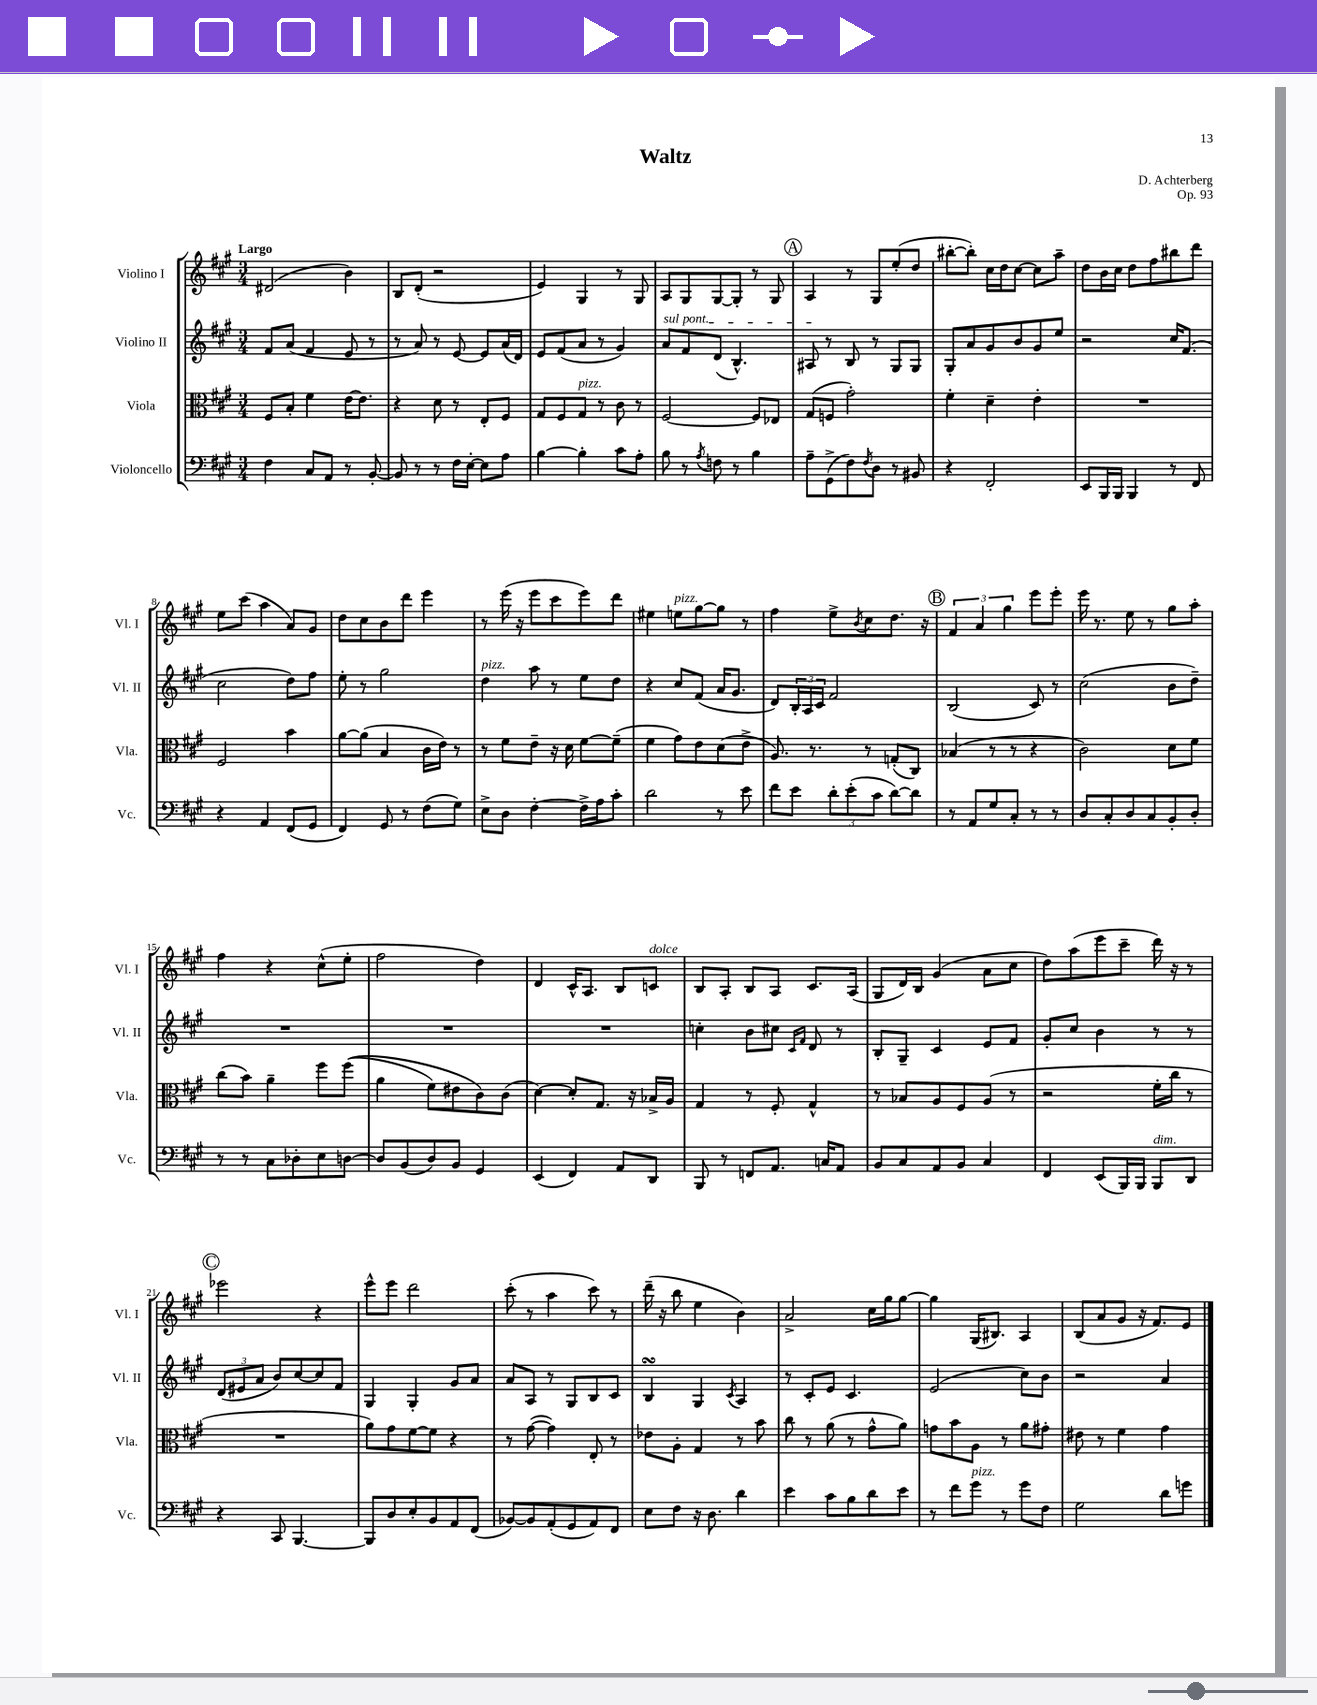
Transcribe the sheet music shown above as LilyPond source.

\header { title = "Waltz" composer = "D. Achterberg" opus = "Op. 93" }
<<
\new StaffGroup <<
\new Staff = "s0" \with { instrumentName = "Violino I" shortInstrumentName = "Vl. I" } {
    \clef treble \key a \major \numericTimeSignature \time 3/4 \tempo "Largo"
    dis'2( b'4) |
    b8 d'8-.( r2 |
    e'4) gis4 r8 gis8 |
    a8 gis8 gis8~ gis8-. r8 gis8 |
    \mark \markup { \circle "A" } a4 r8 gis8 e''8-.( d''8 |
    bis''8~-. bis''8-.) cis''16 d''16 cis''8~ cis''8 a''8-- |
    d''8 b'16 cis''16 d''8 fis''8 bis''8 d'''8 |
    e''8 cis'''8( a''4 a'8) gis'8 |
    d''8 cis''8 b'8 d'''8 e'''4 |
    r8 e'''16( r16 e'''8 cis'''8 e'''8) d'''8 |
    eis''4 e''8^\markup { \italic "pizz." } gis''8~ gis''8 r8 |
    fis''4 e''8-> \acciaccatura { b'8 } cis''8 d''8. r16 |
    \mark \markup { \circle "B" } \tuplet 3/2 { fis'4 a'4 gis''4 } e'''8 e'''8-. |
    e'''16 r8. e''8 r8 gis''8 a''8-. |
    fis''4 r4 cis''8-^( e''8-. |
    fis''2 d''4) |
    d'4 cis'16-^ a8. b8 c'8^\markup { \italic "dolce" } |
    b8 a8-. b8 a8 cis'8. a16( |
    gis8 d'16) b16 gis'4( a'8 cis''8 |
    d''8) a''8( e'''8 cis'''8-- d'''16) r16 r8 |
    \mark \markup { \circle "C" } ees'''2 r4 |
    e'''8-^ e'''8 d'''2 |
    cis'''8-.( r8 a''4 cis'''8) r8 |
    d'''16--( r16 b''8 e''4 b'4) |
    a'2-> cis''16 gis''16 gis''8~ |
    gis''4 gis16( bis8.) a4 |
    b8( a'8 gis'8 r16 fis'8.) e'8 \bar "|." |
}
\new Staff = "s1" \with { instrumentName = "Violino II" shortInstrumentName = "Vl. II" } {
    \clef treble \key a \major \numericTimeSignature \time 3/4
    fis'8 a'8( fis'4 e'8 r8 |
    r8 a'8) r8 e'8~ e'8 a'16( d'16) |
    e'8 fis'8( a'8 r8 gis'4) |
    \once \override TextSpanner.bound-details.left.text = \markup { \italic "sul pont." } a'8\startTextSpan fis'8 d'8( b4.-^) |
    \mark \markup { \circle "A" } ais8\stopTextSpan r8 b8 r8 gis8 gis8 |
    gis8-. a'8 gis'8 b'8 gis'8 e''8 |
    r2 cis''16 fis'8.( |
    cis''2 d''8) fis''8 |
    e''8-. r8 gis''2 |
    d''4^\markup { \italic "pizz." } a''8 r8 e''8 d''8 |
    r4 cis''8 fis'8( a'16 gis'8. |
    d'8) \tuplet 3/2 { b16-. a16 cis'16 } fis'2 |
    \mark \markup { \circle "B" } b2( cis'8) r8 |
    cis''2( b'8 d''8--) |
    R2. |
    R2. |
    R2. |
    c''4-. b'8 cis''8 \grace { cis'16 fis'16 } d'8 r8 |
    b8-. gis8-- cis'4 e'8 fis'8 |
    gis'8-. cis''8 b'4 r8 r8 |
    \mark \markup { \circle "C" } \tuplet 3/2 { d'8( eis'8 a'8 } b'8) cis''8~ cis''8 fis'8 |
    gis4 gis4-. gis'8 a'8 |
    a'8 a8 r8 gis8 b8 cis'8 |
    b4\turn gis4 \acciaccatura { cis'8 } a4 |
    r8 cis'8-. e'8 cis'4. |
    e'2( cis''8) b'8 |
    r2 a'4 \bar "|." |
}
\new Staff = "s2" \with { instrumentName = "Viola" shortInstrumentName = "Vla." } {
    \clef alto \key a \major \numericTimeSignature \time 3/4
    fis8 b8-. fis'4 e'16~ e'8. |
    r4 d'8 r8 e8-. fis8 |
    gis8 fis8 gis8^\markup { \italic "pizz." } r8 cis'8 r8 |
    fis2~ fis8 ees8 |
    \mark \markup { \circle "A" } gis8( f8 gis'2-.) |
    fis'4-. d'4-- e'4-. |
    R2. |
    fis2 b'4 |
    a'8~ a'8( b4 cis'16 e'16) r8 |
    r8 fis'8 e'8-- r16 d'16 fis'8~ fis'8--( |
    fis'4 gis'8) e'8 d'8( e'8-> |
    a8.) r8. r8 g8-.( cis8) |
    \mark \markup { \circle "B" } bes4( r8 r8 r4 |
    cis'2) d'8 fis'8 |
    cis''8( b'8) a'4-- fis''8 fis''8(\( |
    a'4 fis'8) eis'8 cis'8\) cis'8( |
    d'4~) d'8-. gis8. r16 bes16-> a16 |
    gis4 r8 fis8-. gis4-^ |
    r8 bes8 a8 fis8 a8( r8 |
    r2 fis'16-. cis''16 r8 |
    \mark \markup { \circle "C" } R2. |
    a'8) gis'8 fis'8~ fis'8 r4 |
    r8 gis'8~( gis'4) e8-. r8 |
    ees'8 a8-. gis4 r8 b'8 |
    cis''8 r8 a'8( r8 gis'8-^ a'8) |
    g'8 b'8 a8 r8 a'8 gis'8-. |
    eis'8 r8 fis'4 gis'4 \bar "|." |
}
\new Staff = "s3" \with { instrumentName = "Violoncello" shortInstrumentName = "Vc." } {
    \clef bass \key a \major \numericTimeSignature \time 3/4
    fis4 cis8 a,8 r8 b,8~-. |
    b,8 r8 r8 fis16 e16~-. e8 a8 |
    b4~ b4-. cis'8 a8-. |
    b8 r8 \acciaccatura { a8 } f8 r8 b4 |
    \mark \markup { \circle "A" } a8-- gis,8->( fis8) \acciaccatura { fis8 } d8 r8 bis,8 |
    r4 fis,2-. |
    e,8 b,,16 b,,16 b,,4 r8 fis,8 |
    r4 a,4 fis,8( gis,8 |
    fis,4) gis,8 r8 fis8( gis8) |
    e8-> d8 fis4~-. fis16-> a16 cis'8-. |
    d'2 r8 e'8 |
    fis'8 e'8 \tuplet 3/2 { d'8-. e'8-.( cis'8 } d'8~) d'8 |
    \mark \markup { \circle "B" } r8 a,8 gis8 cis8-. r8 r8 |
    d8 cis8-. d8 cis8 b,8-. d8-. |
    r8 r8 cis8 des8-. e8 d8~ |
    d8 b,8( d8) b,8 gis,4 |
    e,4( fis,4) a,8 d,8 |
    b,,8 r8 f,8 a,8. c16 a,8 |
    b,8 cis8 a,8 b,8 cis4 |
    fis,4 e,8( b,,16) b,,16 b,,8^\markup { \italic "dim." } d,8 |
    \mark \markup { \circle "C" } r4 cis,8 b,,4.~ |
    b,,8 d8 e8-. b,8 a,8 fis,8( |
    bes,8~) bes,8 a,8-.( gis,8 a,8) fis,8 |
    e8 fis8 r16 d8. d'4 |
    e'4 cis'8 b8 d'8 e'8 |
    r8 fis'8 gis'8^\markup { \italic "pizz." } r8 gis'8 fis8 |
    gis2 d'8 g'8 \bar "|." |
}
>>
>>
